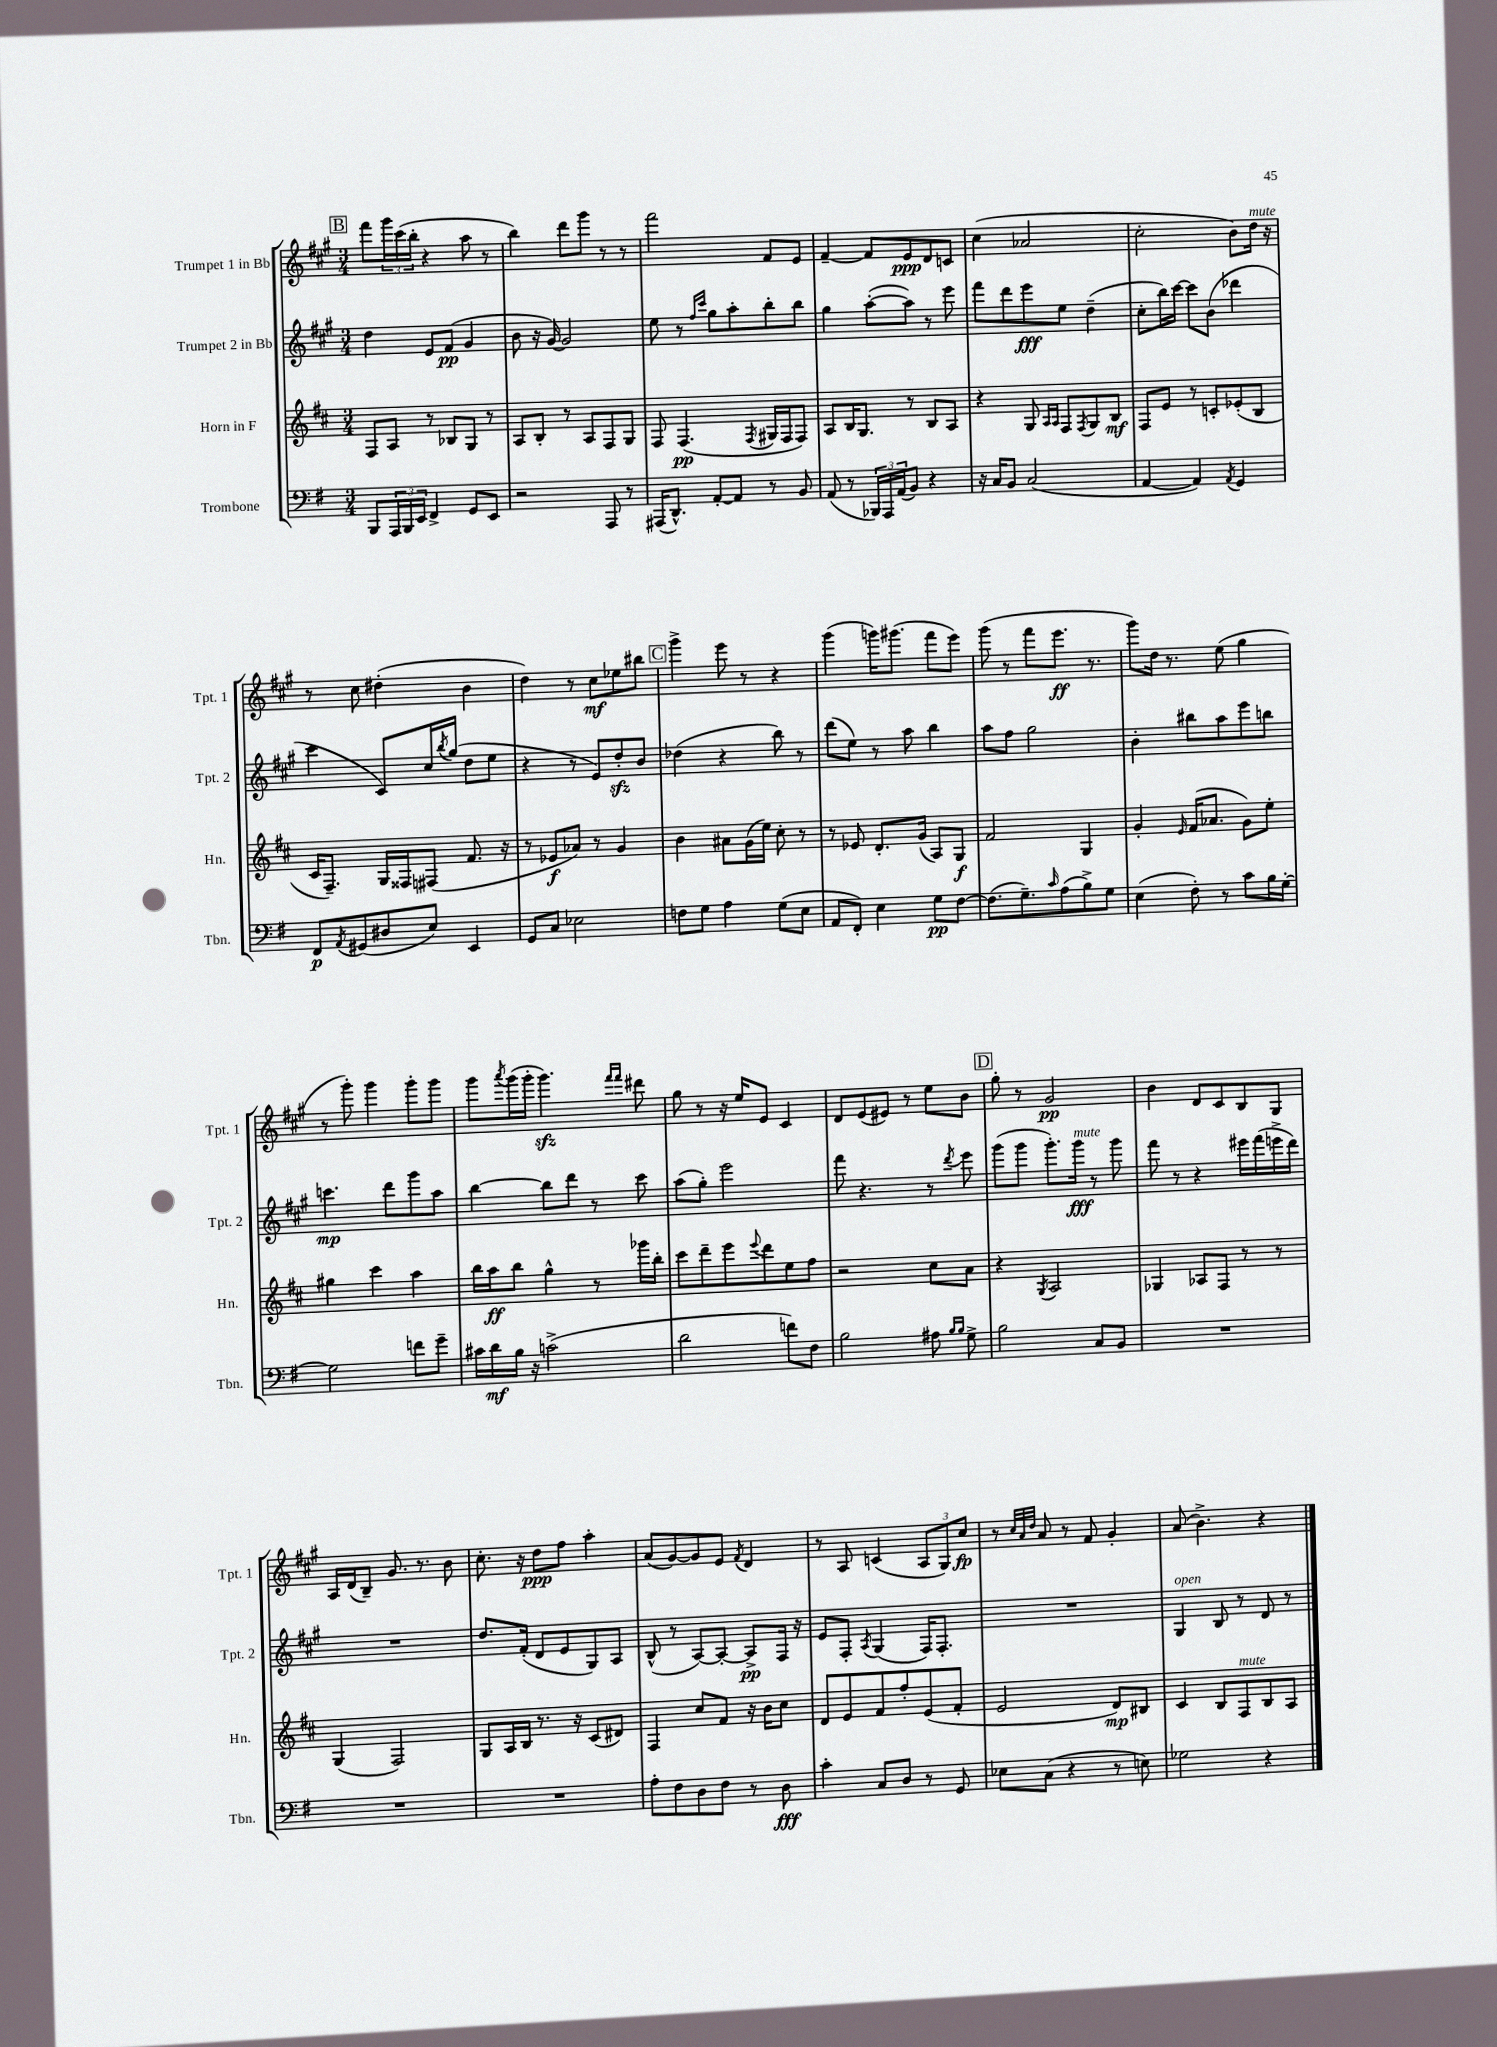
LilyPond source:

<<
\new StaffGroup <<
\new Staff = "s0" \with { instrumentName = "Trumpet 1 in Bb" shortInstrumentName = "Tpt. 1" } {
    \clef treble \key a \major \numericTimeSignature \time 3/4
    \mark \markup { \box "B" } fis'''8 \tuplet 3/2 { gis'''16 cis'''16( b''16-. } r4 a''8 r8 |
    b''4) d'''8 gis'''8 r8 r8 |
    fis'''2 fis'8 e'8 |
    fis'4~-- fis'8 e'8\ppp d'8 c'8 |
    cis''4( aes'2 |
    cis''2-. b'8) d''16^\markup { \italic "mute" } r16 |
    r8 cis''8 dis''4-.( b'4 |
    d''4) r8 cis''8\mf ees''8 bis''8 |
    \mark \markup { \box "C" } gis'''4-> e'''8 r8 r4 |
    gis'''4( g'''16) gis'''8.( fis'''8 e'''8) |
    gis'''8( r8 fis'''8 e'''8.\ff r8. |
    gis'''8) d''16 r8. e''8( gis''4 |
    r8 gis'''8-.) gis'''4 gis'''8-. gis'''8 |
    gis'''8 \acciaccatura { a'''8 } gis'''16( gis'''16-. gis'''4.\sfz) \grace { fis'''16 fis'''16 } dis'''8 |
    gis''8 r8 r16 e''16 e'8 cis'4 |
    d'8 e'8( eis'8) r8 e''8 b'8 |
    \mark \markup { \box "D" } gis''8-. r8 gis'2\pp |
    b'4 d'8 cis'8 b8 gis8 |
    a16 d'16( b8--) gis'8. r8. b'8 |
    cis''8.-. r16 d''8\ppp fis''8 a''4-. |
    a'8( gis'8~) gis'8 e'8 \acciaccatura { fis'8 } d'4 |
    r8 a8 c'4( \tuplet 3/2 { a8 gis8) cis''8\fp } |
    r8 \grace { cis''32 a'32 d''32 } a'8 r8 fis'8 gis'4-. |
    a'8( b'4.->) r4 \bar "|." |
}
\new Staff = "s1" \with { instrumentName = "Trumpet 2 in Bb" shortInstrumentName = "Tpt. 2" } {
    \clef treble \key a \major \numericTimeSignature \time 3/4
    \mark \markup { \box "B" } d''4 e'8 fis'8\pp( gis'4 |
    b'8 r16 gis'16~) gis'2 |
    e''8 r8 \grace { fis''16 cis'''16 } gis''8 a''8-. b''8-. b''8 |
    gis''4 a''8~-.( a''8) r8 e'''8 |
    fis'''8 d'''8 e'''8\fff e''8 d''4--( |
    cis''8-. b''16) cis'''16~ cis'''8 b'8( des'''4 |
    cis'''4 cis'8) cis''16 \acciaccatura { b''8 } gis''16( d''8 e''8 |
    r4 r8 e'8) d''8-.\sfz b'8 |
    \mark \markup { \box "C" } des''4( r4 b''8) r8 |
    d'''8( e''8) r8 a''8 b''4 |
    a''8 fis''8 gis''2 |
    b'4-. bis''8 a''8 e'''8 b''8 |
    c'''4.\mp d'''8 gis'''8 a''8 |
    b''4~ b''8 d'''8 r8 cis'''8 |
    a''8( gis''8-.) e'''2 |
    fis'''8 r4. r8 \acciaccatura { d'''8 } e'''8 |
    \mark \markup { \box "D" } gis'''8( gis'''8 gis'''8.-.) gis'''16\fff^\markup { \italic "mute" } r8 gis'''8 |
    fis'''8 r8 r4 eis'''16 fis'''16( e'''16-> d'''16) |
    R2. |
    d''8. fis'16-.( d'8 e'8 gis8) a8 |
    b8-^( r8 a8~) a8~-. a8->\pp fis16 r16 |
    e'8 fis8-. \acciaccatura { a8 } gis4( fis16) fis8.-. |
    R2. |
    gis4^\markup { \italic "open" } b8 r8 d'8 r8 \bar "|." |
}
\new Staff = "s2" \with { instrumentName = "Horn in F" shortInstrumentName = "Hn." } {
    \clef treble \key d \major \numericTimeSignature \time 3/4
    \mark \markup { \box "B" } fis8 a8 r8 bes8 g8 r8 |
    a8 b8-. r8 a8 fis8 g8 |
    fis8 fis4.\pp( \acciaccatura { fis8 } gis16 fis16 fis8) |
    a8 b16 g8. r8 b8 a8 |
    r4 g8 \grace { a16 a16 } fis8 \acciaccatura { fis8 } g8 b8\mf |
    fis8 e'8 r8 c'8-. ees'8-.( b8 |
    cis'16 fis8.--) g16 fisis16 fis8( fis'8. r16 |
    r8 ees'8\f aes'8) r8 g'4 |
    \mark \markup { \box "C" } b'4 ais'8 g'16( e''16) cis''8-. r8 |
    r8 ees'8 d'8.-. g'16( a8) g8\f |
    fis'2 g4 |
    g'4-. \grace { e'16 } fis'16( aes'8. g'8) e''8-. |
    gis''4 cis'''4 a''4 |
    b''16 a''16\ff b''8 g''4-^ r8 ges'''16 b''16-. |
    cis'''8 d'''8-- e'''8 \appoggiatura { e'''8 } d'''8 e''8 fis''8 |
    r2 cis''8 a'8 |
    \mark \markup { \box "D" } r4 \acciaccatura { g8 } a2 |
    ges4 aes8 fis8 r8 r8 |
    g4( fis2) |
    g8 a16 b16 r8. r16 cis'8( dis'8) |
    fis4 cis''8 fis'8 r16 b'16 cis''8 |
    d'8 e'8 fis'8 fis''8-. e'8( fis'8-. |
    e'2 d'8\mp) bis8 |
    cis'4 b8 fis8^\markup { \italic "mute" } b8 a8 \bar "|." |
}
\new Staff = "s3" \with { instrumentName = "Trombone" shortInstrumentName = "Tbn." } {
    \clef bass \key g \major \numericTimeSignature \time 3/4
    \mark \markup { \box "B" } b,,8 \tuplet 3/2 { a,,16 b,,16 e,16 } fis,4-> g,8 e,8 |
    r2 a,,8 r8 |
    ais,,16( d,8.-^) a,8~-. a,8 r8 b,8 |
    a,8( r8 \tuplet 3/2 { bes,,16) a,,16 a,16( } b,8) r4 |
    r16 c16 b,8 c2( |
    a,4~ a,4) \acciaccatura { a,8 } g,4 |
    fis,8\p \acciaccatura { a,8 } gis,8( dis8 e8) e,4 |
    g,8 c8 ees2 |
    \mark \markup { \box "C" } f8 g8 a4 g8( e8 |
    a,8 fis,8-.) e4 g8\pp fis8~ |
    fis8.( g8.--) \grace { c'16 } a8( b8->) g8 |
    e4( fis8-.) r8 c'8 b16 g16~-. |
    g2 f'8 g'8-- |
    cis'16 d'16\mf b16 r16 c'2->( |
    d'2 f'8) fis8 |
    b2 ais8 \grace { b16 b16 } g8-> |
    \mark \markup { \box "D" } b2 c8 b,8 |
    R2. |
    R2. |
    R2. |
    a8-. fis8 d8 fis8 r8 d8\fff |
    c'4-. c8 d8 r8 g,8 |
    ees8 c8( r4 r8 e8) |
    ges2 r4 \bar "|." |
}
>>
>>
\layout { \context { \Score \remove "Bar_number_engraver" } }
